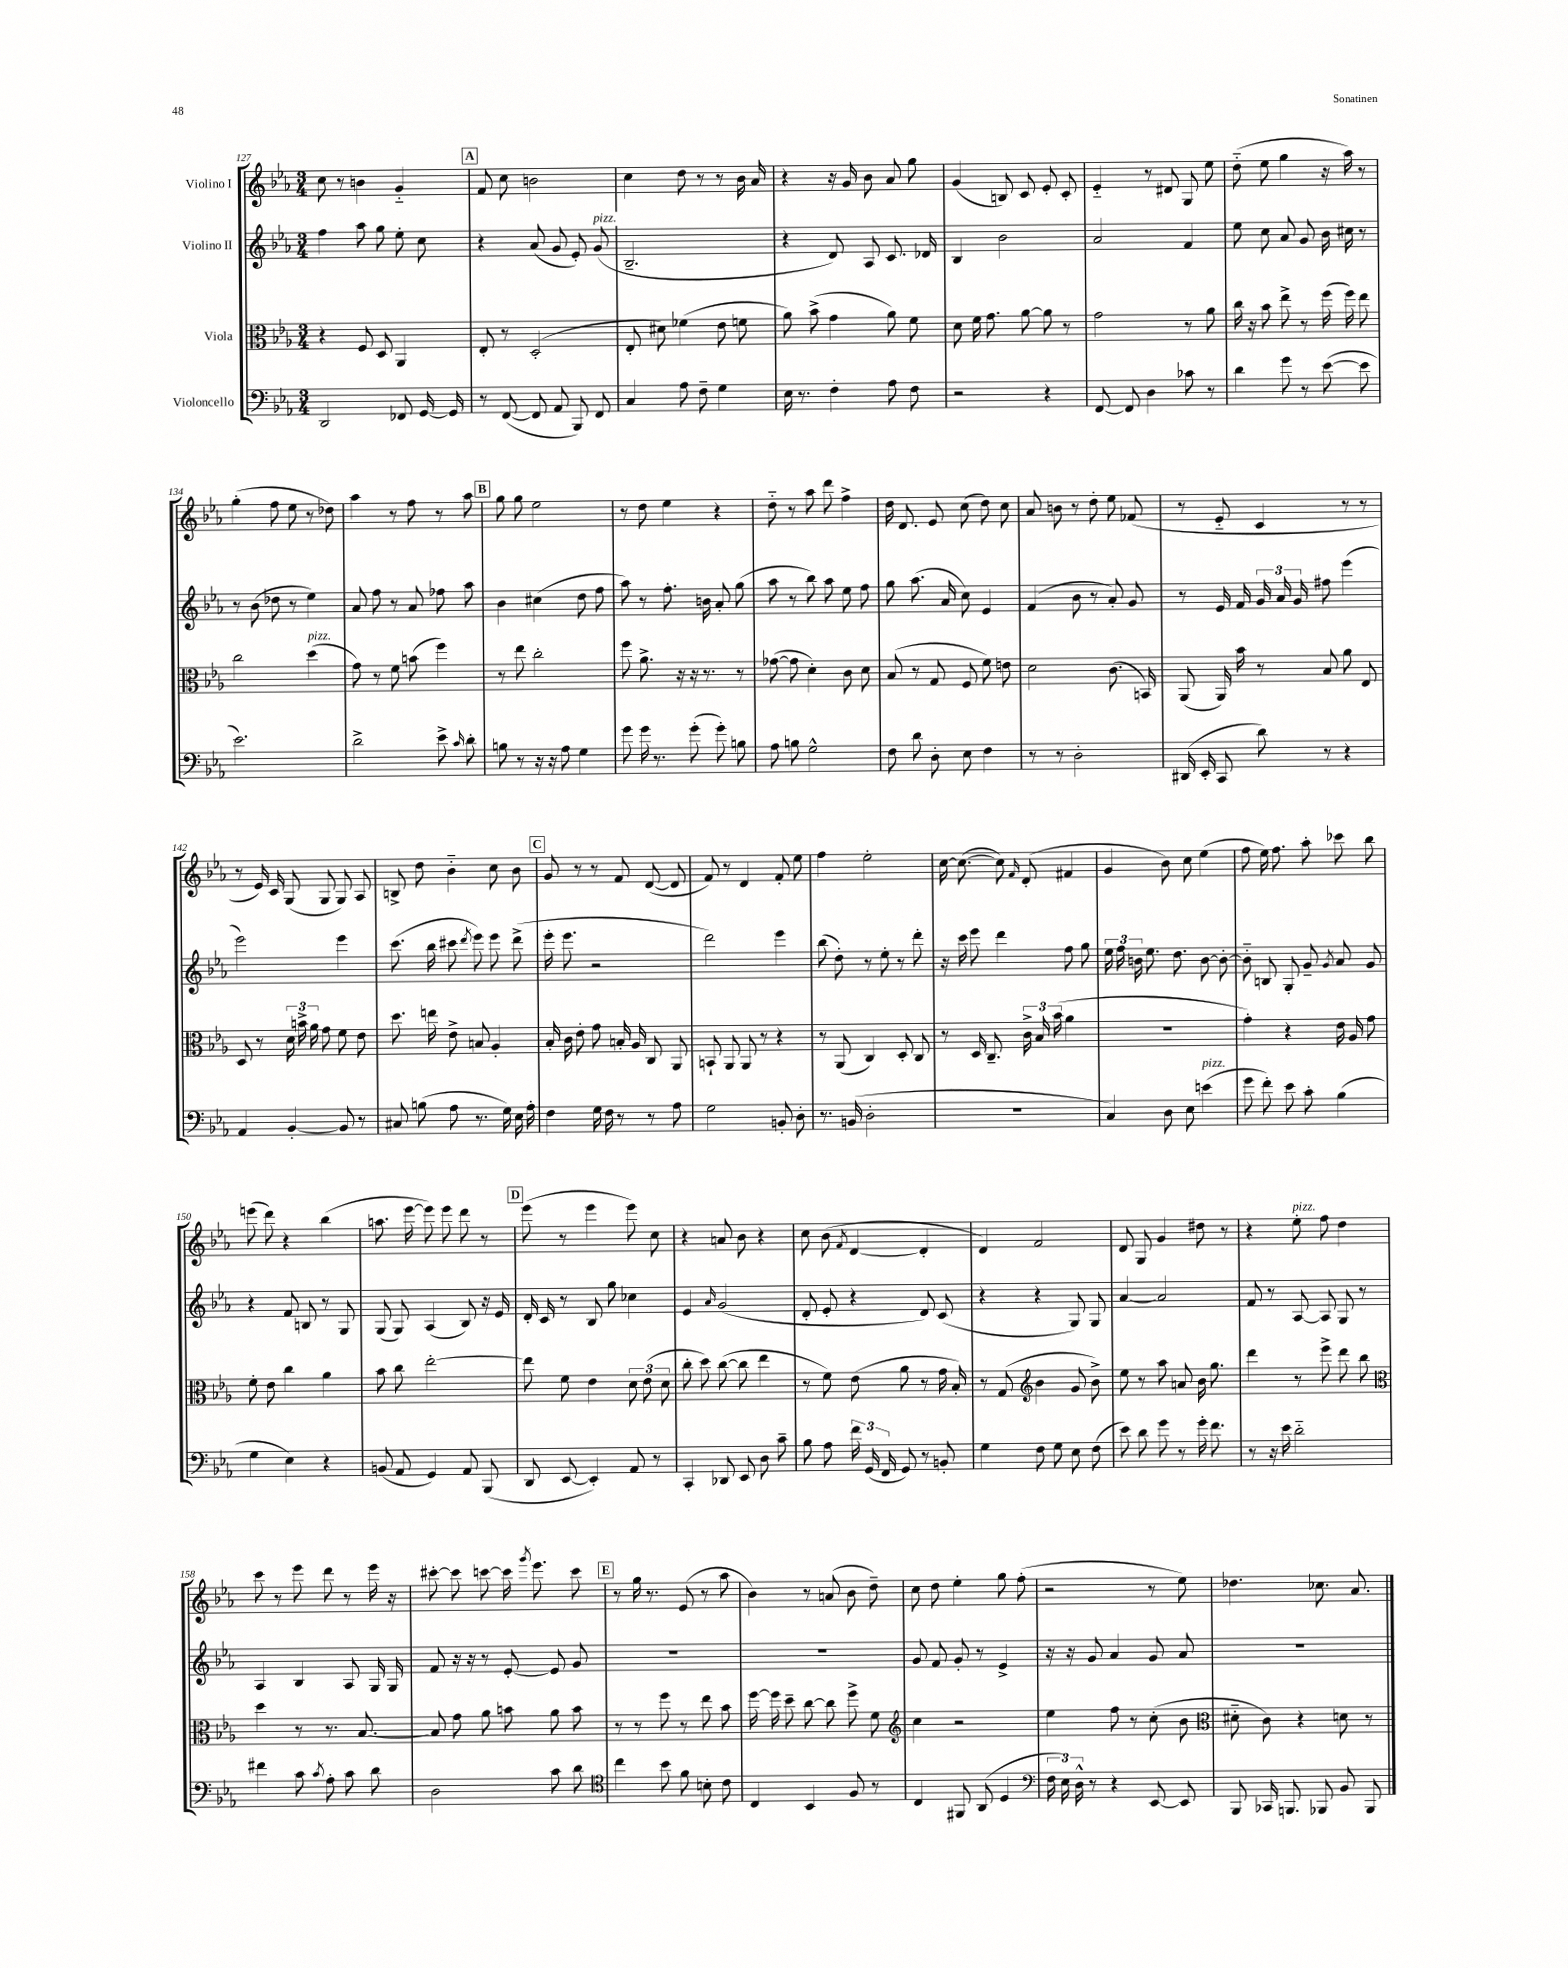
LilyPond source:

<<
\new StaffGroup <<
\new Staff = "s0" \with { instrumentName = "Violino I" } {
    \clef treble \key ees \major \numericTimeSignature \time 3/4
    \autoBeamOff c''8 r8 b'4 g'4-_ |
    \mark \markup { \box "A" } f'8 c''8 b'2 |
    c''4 d''8 r8 r8 bes'16 aes'16 |
    r4 r16 g'16 bes'8 aes'8 g''8 |
    g'4( b8) c'8 ees'8-. c'8-. |
    ees'4-_ r8 dis'8 g8 ees''8 |
    d''8-_( ees''8 g''4 r16 aes''16) r8 |
    g''4-.( f''8 ees''8 r8 des''8) |
    aes''4 r8 f''8 r8 aes''8 |
    \mark \markup { \box "B" } g''8 g''8 ees''2 |
    r8 d''8 ees''4 r4 |
    d''8-_ r8 aes''8 d'''8 f''4-> |
    d''16 d'8. ees'8 c''8( d''8) c''8 |
    aes'8 b'8 r8 d''8-. ees''8 fes'8( |
    r8 ees'8-_ c'4 r8 r8 |
    r8 ees'16) c'16 g8( g8 g8) aes8 |
    b8-> d''8 bes'4-_ c''8 bes'8 |
    \mark \markup { \box "C" } g'8 r8 r8 f'8 d'8~( d'8 |
    f'8) r8 d'4 f'8-. ees''8 |
    f''4 ees''2-. |
    c''16~ c''8.~( c''8) \grace { f'16 } d'8-.( fis'4 |
    g'4 bes'8) c''8 ees''4( |
    f''8 ees''16) f''8. aes''8-. ces'''8 bes''8 |
    e'''8( d'''8) r4 bes''4( |
    a''8. ees'''16~ ees'''8) ees'''8 d'''8 r8 |
    \mark \markup { \box "D" } ees'''8( r8 ees'''4 ees'''8) c''8 |
    r4 a'8 bes'8 r4 |
    c''8 bes'8( \acciaccatura { f'8 } d'4~ d'4-. |
    d'4) f'2 |
    d'8 g8 g'4 dis''8 r8 |
    r4 ees''8-.^\markup { \italic "pizz." } f''8 d''4 |
    c'''8 r8 ees'''8 d'''8 r8 ees'''16 r16 |
    cis'''8~-. cis'''8 c'''8~ c'''16 \acciaccatura { g'''8 } ees'''8. c'''8 |
    \mark \markup { \box "E" } r8 g''16 r8. ees'8( r8 aes''8 |
    bes'4) r8 a'8( bes'8 d''8--) |
    c''8 d''8 ees''4-. g''8 f''8-.( |
    r2 r8 ees''8) |
    des''4. ces''8. aes'8. \bar "|." |
}
\new Staff = "s1" \with { instrumentName = "Violino II" } {
    \clef treble \key ees \major \numericTimeSignature \time 3/4
    \autoBeamOff f''4 aes''8 g''8 ees''8-. c''8 |
    \mark \markup { \box "A" } r4 aes'8( g'8 ees'8-.) g'8^\markup { \italic "pizz." }( |
    bes2.-- |
    r4 d'8) aes8 c'8. des'16 |
    bes4 bes'2 |
    aes'2 f'4 |
    ees''8 c''8 aes'8 g'8 bes'16 cis''16 r8 |
    r8 bes'8( des''8 r8 ees''4) |
    aes'8 f''8 r8 aes'8 fes''8 aes''8 |
    \mark \markup { \box "B" } bes'4 cis''4( d''8 f''8 |
    aes''8) r8 f''8.-. b'16 aes'8-. g''8( |
    aes''8 r8 bes''8) aes''8 ees''8 f''8 |
    g''8 aes''8.( aes'16 c''8) ees'4 |
    f'4( bes'8 r8 aes'8-.) g'8 |
    r8 ees'16 f'16 \tuplet 3/2 { g'16 aes'16 g'16 } fis''8 ees'''4( |
    ees'''2) ees'''4 |
    c'''8.( bes''16 cis'''8 \acciaccatura { d'''8 } ees'''8) ees'''8 d'''8->( |
    \mark \markup { \box "C" } ees'''16-. ees'''8. r2 |
    d'''2) ees'''4 |
    bes''8( d''8-.) r8 ees''8-. r8 d'''8-. |
    r16 c'''16 ees'''8 d'''4 f''8 g''8 |
    \tuplet 3/2 { ees''16 f''16 b'16 } ees''8. d''8. b'8~ b'8~-. |
    b'8-_ b8 g8-. g'8-- \acciaccatura { g'8 } aes'8 g'8 |
    r4 f'8 b8 r8 g8 |
    g8( g8) aes4( bes8) r16 ees'16 |
    \mark \markup { \box "D" } d'16-. c'16 r8 bes8 g''8 ces''4 |
    ees'4 \grace { aes'16 } g'2( |
    d'8-. ees'8-. r4 d'8) c'8( |
    r4 r4 g8) g8 |
    aes'4~ aes'2 |
    f'8 r8 aes8~ aes8 g8 r8 |
    aes4 bes4 aes8 g16 g16 |
    f'8 r16 r16 r8 ees'8~-. ees'8 g'8 |
    \mark \markup { \box "E" } R2. |
    R2. |
    g'8 f'8 g'8-. r8 ees'4-> |
    r16 r16 g'8 aes'4 g'8 aes'8 |
    R2. \bar "|." |
}
\new Staff = "s2" \with { instrumentName = "Viola" } {
    \clef alto \key ees \major \numericTimeSignature \time 3/4
    \autoBeamOff r4 f8 d8 aes,4 |
    \mark \markup { \box "A" } ees8-. r8 d2-.( |
    ees8-. dis'8) fes'4( ees'8 f'8 |
    aes'8) bes'8->( g'4 aes'8) f'8 |
    d'8 f'16 g'8. aes'8~ aes'8 r8 |
    g'2 r8 aes'8 |
    c''16 r16 bes'8 ees''8-> r8 f''16( f''16) ees''8 |
    c''2 d''4^\markup { \italic "pizz." }( |
    g'8) r8 f'8 b'8( f''4) |
    \mark \markup { \box "B" } r8 ees''8 c''2-. |
    f''8 aes'8.-> r16 r16 r8. r8 |
    ges'8~( ges'8 d'4-.) c'8 d'8 |
    bes8( r8 g8 f8 f'8) e'8 |
    d'2 c'8.( b,16) |
    aes,8( aes,16) bes'16 r8 bes8 aes'8 ees8 |
    d8 r8 \tuplet 3/2 { d'16 b'16-> aes'16 } g'8 f'8 ees'8 |
    d''8. e''16 ees'8-> b8 aes4-. |
    \mark \markup { \box "C" } bes16-. c'16 ees'8-. g'8 b16-. aes16 c8 aes,8 |
    b,8-! aes,8 aes,8 r8 r4 |
    r8 aes,8( c4) d8-. c8 |
    r8 d16 c8.-- \tuplet 3/2 { c'16-> bes16 bes'16( } aes'4 |
    r2. |
    g'4-.) r4 ees'16 aes16 g'8 |
    f'8-. ees'8 c''4 aes'4 |
    bes'8 c''8 ees''2~-. |
    \mark \markup { \box "D" } ees''8 f'8 ees'4 \tuplet 3/2 { d'8 ees'8( d'8 } |
    c''8-. d''8) c''8~( c''8 ees''4 |
    r8 f'8) ees'8( aes'8 r8 g'16 bes16-.) |
    r8 g8( \clef treble bes'4 g'8 bes'8->) |
    ees''8 r8 aes''8 a'8 bes'16 g''8. |
    d'''4 r8 ees'''8-> d'''8 bes''8 |
    \clef alto d''4 r8 r8. bes8.~ |
    bes8 g'8 aes'8 b'8 aes'8 b'8 |
    \mark \markup { \box "E" } r8 r8 f''8 r8 ees''8 bes'8 |
    f''16~ f''16 d''8-- c''8~ c''8 f''8-> f'8 |
    \clef treble c''4 r2 |
    ees''4 f''8 r8 c''8-.( bes'8 |
    \clef alto dis'8-_ c'8) r4 d'8 r8 \bar "|." |
}
\new Staff = "s3" \with { instrumentName = "Violoncello" } {
    \clef bass \key ees \major \numericTimeSignature \time 3/4
    \autoBeamOff d,2 fes,8 g,16~ g,16 |
    \mark \markup { \box "A" } r8 f,8~( f,8 aes,8 bes,,8) f,8 |
    c4 aes8 f8-- g4 |
    ees16 r8. f4-. aes8 f8 |
    r2 r4 |
    f,8~ f,8 d4 ces'8 r8 |
    d'4 g'8 r8 ees'8~( ees'8 |
    ees'2.) |
    d'2-> ees'8-> \grace { c'16 } d'8-. |
    \mark \markup { \box "B" } b8 r8 r16 r16 aes8 g4 |
    g'8 g'16 r8. g'8-.( g'8-.) b8 |
    aes8 b8 g2-^ |
    f8 d'8 d8-. ees8 f4 |
    r8 r8 d2-. |
    dis,16( ees,16-. c,8 d'8) r8 r4 |
    aes,4 bes,4~-. bes,8 r8 |
    cis8 b8( aes8 r8. g16) ees16 aes16-. |
    \mark \markup { \box "C" } f4 g16 f16 r8 r8 aes8 |
    g2 b,8-. d8-. |
    r8. b,16( d2-. |
    R2. |
    c4) d8 ees8 e'4^\markup { \italic "pizz." }( |
    g'8 f'8-.) ees'8 c'8-. bes4( |
    g4 ees4) r4 |
    b,8( aes,8 g,4) aes,8 bes,,8( |
    \mark \markup { \box "D" } d,8 ees,8~ ees,4-.) aes,8 r8 |
    c,4-. des,8 ees,8 d8 c'8-- |
    bes8 aes8 \tuplet 3/2 { f'16 g,16( f,16 } g,8) r8 b,8-. |
    g4 f8 g8 ees8 f8( |
    ees'8) d'8 g'8 r8 g'16-. f'8. |
    r8 r16 ees'16 d'2-_ |
    fis'4 c'8 \acciaccatura { c'8 } aes8-. c'8 d'8 |
    d2 c'8 d'8 |
    \mark \markup { \box "E" } \clef tenor c''4 bes'8 f'8 b8-. c'8 |
    c4 bes,4 f8 r8 |
    c4 fis,8 aes,8( d4 |
    \clef bass \tuplet 3/2 { f16 ees16) d16-^ } r8 r4 ees,8~ ees,8 |
    bes,,8 ces,16 b,,8. bes,,8 bes,8 bes,,8 \bar "|." |
}
>>
>>
\layout { \context { \Score currentBarNumber = #127 } }
